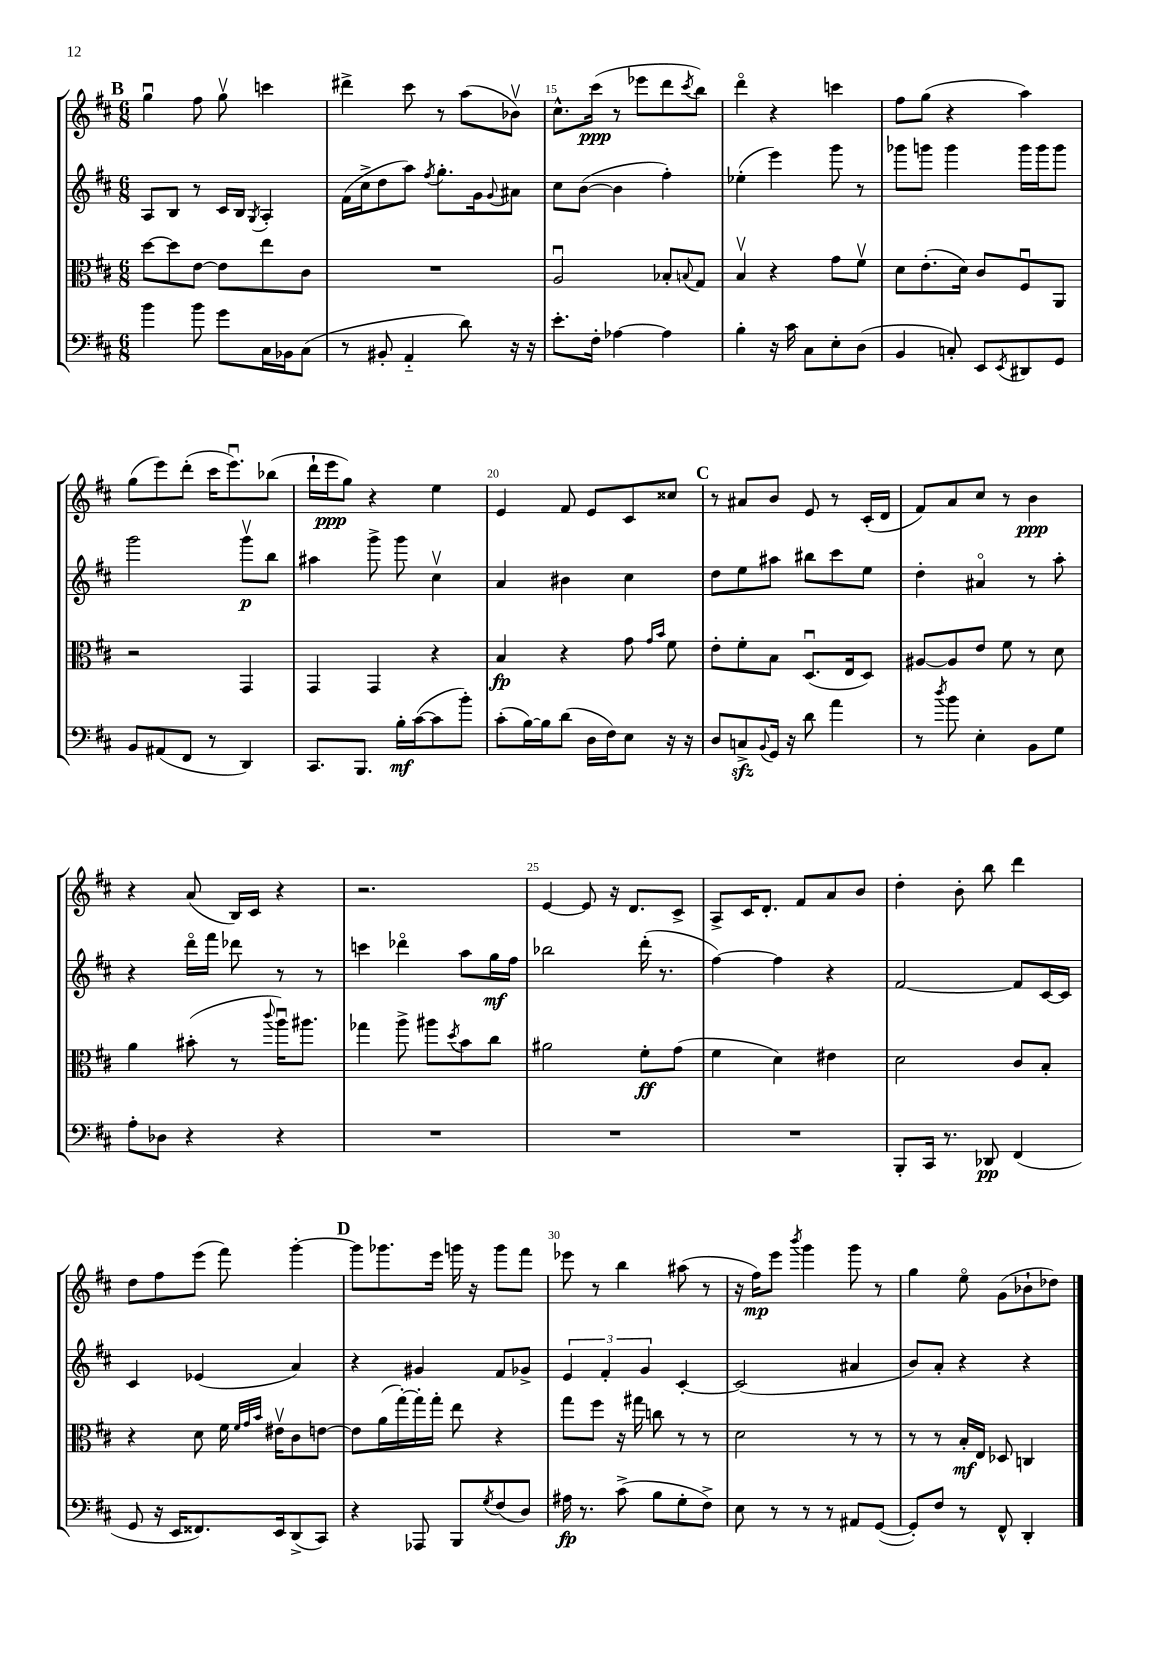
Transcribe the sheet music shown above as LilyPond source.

<<
\new StaffGroup <<
\new Staff = "s0" {
    \clef treble \key d \major \numericTimeSignature \time 6/8
    \mark \markup { \bold "B" } g''4\downbow fis''8 g''8\upbow c'''4 |
    dis'''4-> cis'''8 r8 a''8( bes'8\upbow) |
    cis''8.-^ cis'''16\ppp( r8 ees'''8 d'''8 \acciaccatura { cis'''8 } b''8) |
    d'''4\flageolet r4 c'''4 |
    fis''8 g''8( r4 a''4) |
    g''8( e'''8) d'''8-.( cis'''16 e'''8.\downbow) bes''8( |
    d'''16-! e'''16\ppp g''8) r4 e''4 |
    e'4 fis'8 e'8 cis'8 cisis''8 |
    \mark \markup { \bold "C" } r8 ais'8 b'8 e'8 r8 cis'16-.( d'16 |
    fis'8) a'8 cis''8 r8 b'4\ppp |
    r4 a'8( b16) cis'16 r4 |
    r2. |
    e'4~ e'8 r16 d'8. cis'8-> |
    a8-> cis'16 d'8.-. fis'8 a'8 b'8 |
    d''4-. b'8-. b''8 d'''4 |
    d''8 fis''8 e'''8( fis'''8) g'''4~-. |
    \mark \markup { \bold "D" } g'''8 ges'''8. e'''16 g'''16 r16 g'''8 fis'''8 |
    ees'''8 r8 b''4 ais''8( r8 |
    r16 fis''16\mp) e'''8 \acciaccatura { b'''8 } g'''4 g'''8 r8 |
    g''4 e''8\flageolet g'8( bes'8-! des''8) \bar "|." |
}
\new Staff = "s1" {
    \clef treble \key d \major \numericTimeSignature \time 6/8
    \mark \markup { \bold "B" } a8 b8 r8 cis'16 b16 \acciaccatura { g8 } a4-. |
    fis'16( cis''16-> d''8 a''8) \acciaccatura { fis''8 } g''8.-. g'16 \appoggiatura { g'8 } ais'8 |
    cis''8 b'8~( b'4 fis''4-.) |
    ees''4-.( e'''4) g'''8 r8 |
    ges'''8 g'''8 g'''4 g'''16 g'''16 g'''8 |
    g'''2 g'''8\upbow\p b''8 |
    ais''4 g'''8-> g'''8 cis''4\upbow |
    a'4 bis'4 cis''4 |
    \mark \markup { \bold "C" } d''8 e''8 ais''8 bis''8 cis'''8 e''8 |
    d''4-. ais'4\flageolet r8 a''8-. |
    r4 d'''16\flageolet fis'''16 des'''8 r8 r8 |
    c'''4 des'''4\flageolet a''8 g''16\mf fis''16 |
    bes''2 d'''16-.( r8. |
    fis''4~) fis''4 r4 |
    fis'2~ fis'8 cis'16~ cis'16 |
    cis'4 ees'4( a'4) |
    \mark \markup { \bold "D" } r4 gis'4 fis'8 ges'8-> |
    \tuplet 3/2 { e'4 fis'4-. g'4 } cis'4~-. |
    cis'2( ais'4 |
    b'8) a'8-. r4 r4 \bar "|." |
}
\new Staff = "s2" {
    \clef alto \key d \major \numericTimeSignature \time 6/8
    \mark \markup { \bold "B" } d''8~ d''8 e'8~ e'8 e''8 cis'8 |
    R2. |
    a2\downbow bes8-. \appoggiatura { b8 } g8 |
    b4\upbow r4 g'8 fis'8\upbow |
    d'8 e'8.-.( d'16) cis'8 fis8\downbow a,8 |
    r2 g,4 |
    g,4 g,4 r4 |
    b4\fp r4 g'8 \grace { g'16 b'16 } fis'8 |
    \mark \markup { \bold "C" } e'8-. fis'8-. b8 d8.\downbow( e16 d8) |
    ais8~ ais8 e'8 fis'8 r8 d'8 |
    a'4 bis'8-.( r8 \appoggiatura { cis'''8 } a''16\downbow) ais''8. |
    ges''4 a''8-> ais''8 \acciaccatura { d''8 } b'8 cis''8 |
    ais'2 fis'8-.\ff g'8( |
    fis'4 d'4) eis'4 |
    d'2 cis'8 b8-. |
    r4 d'8 fis'16 \grace { fis'32 g'32 b'32 } eis'16\upbow cis'8 e'8~ |
    \mark \markup { \bold "D" } e'8 a'16( g''16~-.) g''16-. g''16-. e''8 r4 |
    g''8 fis''8 r16 gis''16 c''8 r8 r8 |
    d'2 r8 r8 |
    r8 r8 b16-.\mf e16 des8 c4 \bar "|." |
}
\new Staff = "s3" {
    \clef bass \key d \major \numericTimeSignature \time 6/8
    \mark \markup { \bold "B" } b'4 b'8 g'8 cis16 bes,16 cis8( |
    r8 bis,8-. a,4-_ d'8) r16 r16 |
    e'8.-. fis16-. aes4~ aes4 |
    b4-. r16 cis'16 cis8 e8-. d8( |
    b,4 c8-.) e,8 \acciaccatura { e,8 } dis,8 g,8 |
    b,8 ais,8( fis,8 r8 d,4) |
    cis,8. b,,8. b16-.\mf cis'16~( cis'8 b'8-.) |
    cis'8-.( b16~) b16 d'8( d16 fis16) e8 r16 r16 |
    \mark \markup { \bold "C" } d8 c8->\sfz \appoggiatura { b,8 } g,16 r16 d'8 a'4 |
    r8 \acciaccatura { d''8 } b'8 e4-. b,8 g8 |
    a8-. des8 r4 r4 |
    R2. |
    R2. |
    R2. |
    b,,8-. cis,16 r8. des,8\pp fis,4( |
    g,8 r16 e,16 fisis,8.) e,16 d,8->( cis,8) |
    \mark \markup { \bold "D" } r4 aes,,8 b,,8 \acciaccatura { g8 } fis8( d8) |
    ais16\fp r8. cis'8->( b8 g8-. fis8->) |
    e8 r8 r8 r8 ais,8 g,8~( |
    g,8-.) fis8 r8 fis,8-^ d,4-. \bar "|." |
}
>>
>>
\layout { \context { \Score currentBarNumber = #13 \override BarNumber.break-visibility = ##(#f #t #t) barNumberVisibility = #(every-nth-bar-number-visible 5) } }
